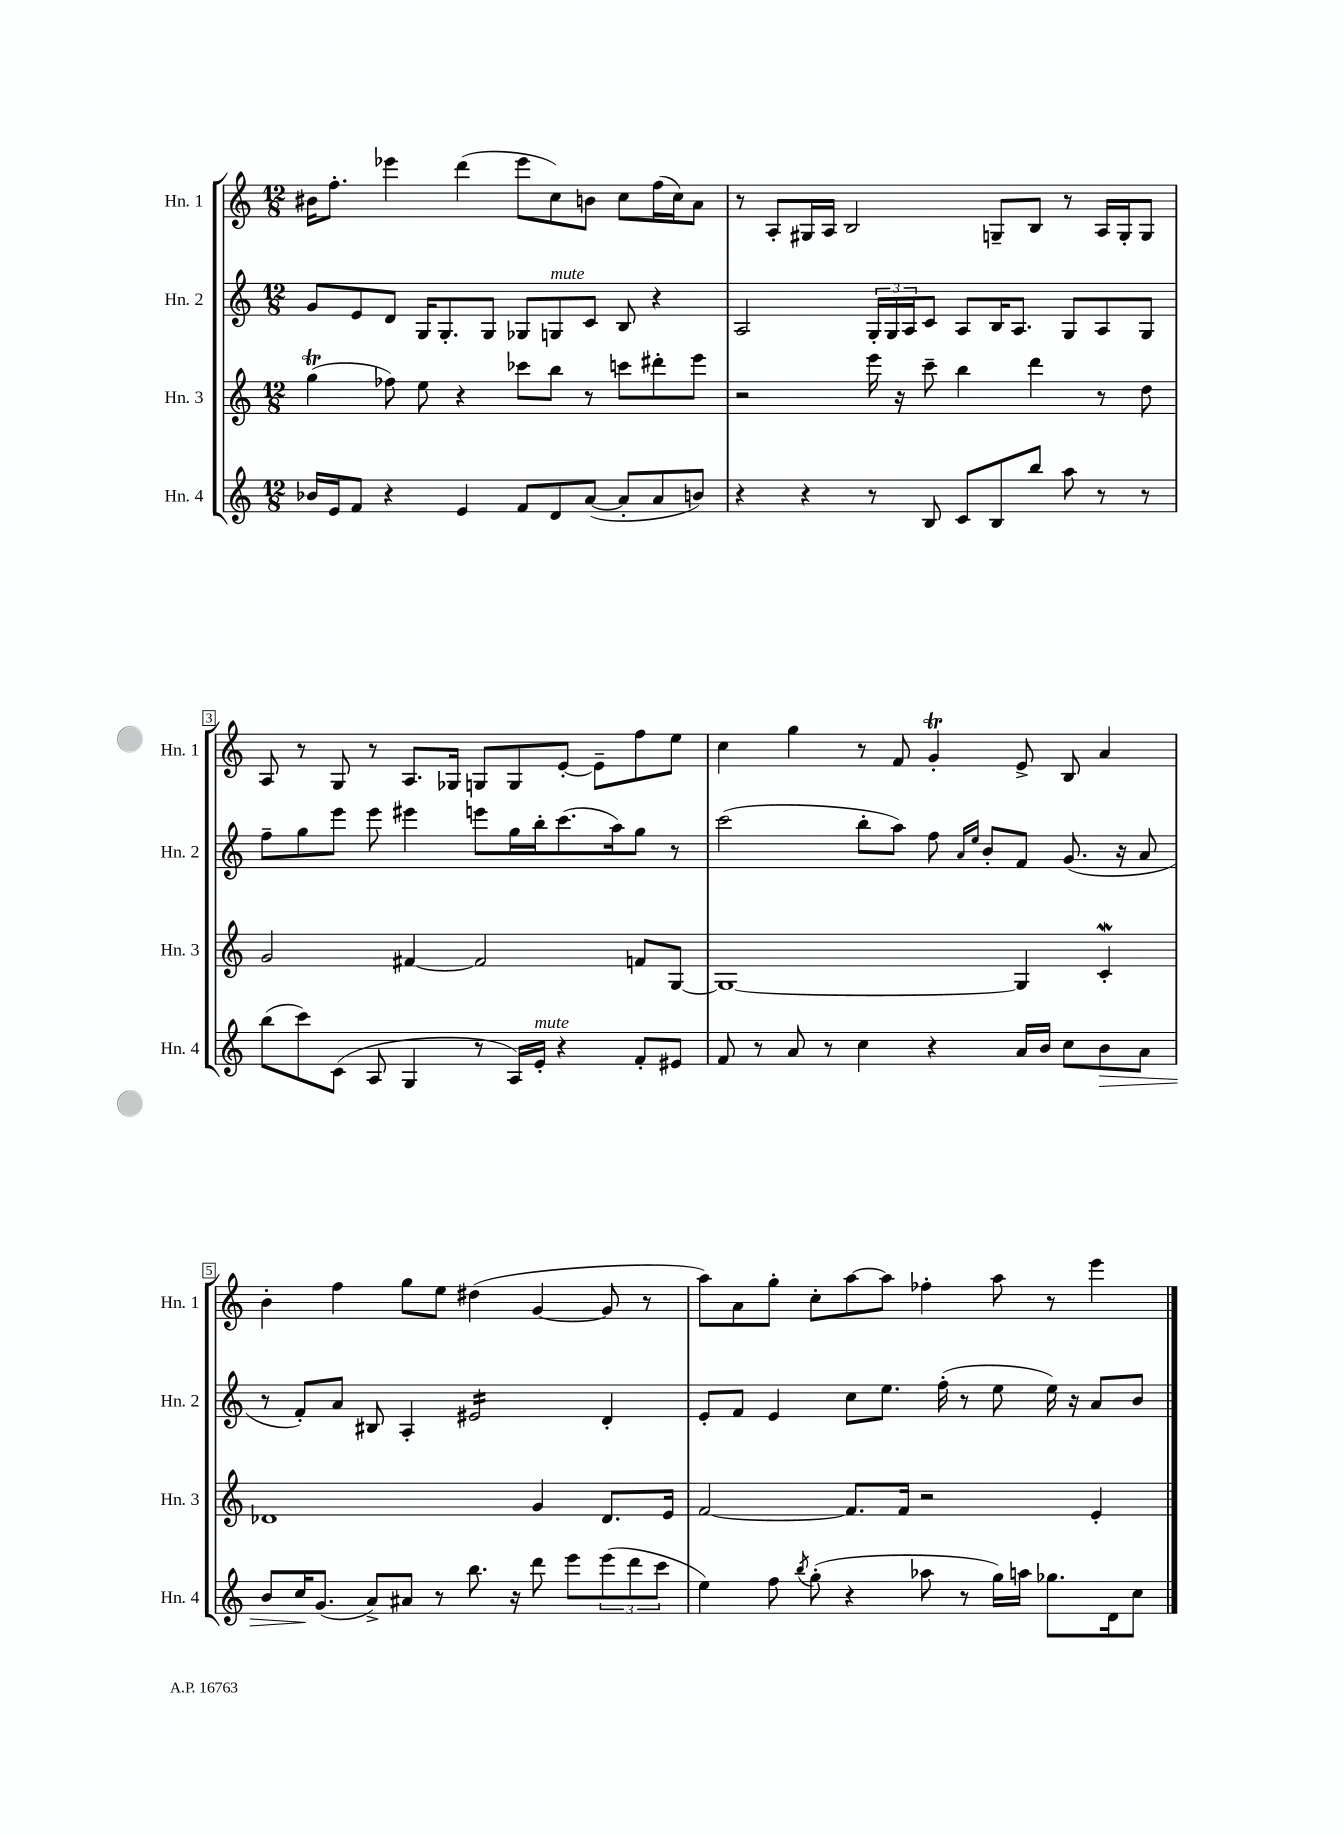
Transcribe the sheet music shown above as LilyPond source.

<<
\new StaffGroup <<
\new Staff = "s0" \with { instrumentName = "Hn. 1" shortInstrumentName = "Hn. 1" } {
    \clef treble \key c \major \numericTimeSignature \time 12/8
    bis'16 f''8.-. ees'''4 d'''4( ees'''8 c''8) b'8 c''8 f''16( c''16) a'8 |
    r8 a8-. gis16 a16 b2 g8-- b8 r8 a16 g16-. g8 |
    a8 r8 g8 r8 a8. ges16 g8 g8 e'8~-. e'8-- f''8 e''8 |
    c''4 g''4 r8 f'8 g'4-.\trill e'8-> b8 a'4 |
    b'4-. f''4 g''8 e''8 dis''4( g'4~ g'8 r8 |
    a''8) a'8 g''8-. c''8-. a''8~ a''8 fes''4-. a''8 r8 e'''4 \bar "|." |
}
\new Staff = "s1" \with { instrumentName = "Hn. 2" shortInstrumentName = "Hn. 2" } {
    \clef treble \key c \major \numericTimeSignature \time 12/8
    g'8 e'8 d'8 g16 g8.-. g8 ges8 g8^\markup { \italic "mute" } c'8 b8 r4 |
    a2 \tuplet 3/2 { g16-. g16 a16 } c'8 a8 b16 a8. g8 a8 g8 |
    f''8-- g''8 e'''8 e'''8 eis'''4 e'''8 g''16 b''16-. c'''8.( a''16) g''8 r8 |
    c'''2( b''8-. a''8) f''8 \grace { a'16 e''16 } b'8-. f'8 g'8.( r16 a'8 |
    r8 f'8-.) a'8 bis8 a4-. eis'2:16 d'4-. |
    e'8-. f'8 e'4 c''8 e''8. f''16-.( r8 e''8 e''16) r16 a'8 b'8 \bar "|." |
}
\new Staff = "s2" \with { instrumentName = "Hn. 3" shortInstrumentName = "Hn. 3" } {
    \clef treble \key c \major \numericTimeSignature \time 12/8
    g''4\trill( fes''8) e''8 r4 ces'''8 b''8 r8 c'''8 dis'''8-. e'''8 |
    r2 e'''16 r16 c'''8-- b''4 d'''4 r8 d''8 |
    g'2 fis'4~ fis'2 f'8 g8~ |
    g1~ g4 c'4-.\mordent |
    des'1 g'4 des'8. e'16 |
    f'2~ f'8. f'16 r2 e'4-. \bar "|." |
}
\new Staff = "s3" \with { instrumentName = "Hn. 4" shortInstrumentName = "Hn. 4" } {
    \clef treble \key c \major \numericTimeSignature \time 12/8
    bes'16 e'16 f'8 r4 e'4 f'8 d'8 a'8~( a'8-. a'8 b'8) |
    r4 r4 r8 b8 c'8 b8 b''8 a''8 r8 r8 |
    b''8( c'''8) c'8( a8 g4 r8 a16) e'16-.^\markup { \italic "mute" } r4 f'8-. eis'8 |
    f'8 r8 a'8 r8 c''4 r4 a'16 b'16 c''8 b'8\> a'8 |
    b'8 c''16\! g'8.( a'8->) ais'8 r8 b''8. r16 d'''8 e'''8 \tuplet 3/2 { e'''8( d'''8 c'''8 } |
    e''4) f''8 \acciaccatura { b''8 } g''8-.( r4 aes''8 r8 g''16) a''16 ges''8. d'16 c''8 \bar "|." |
}
>>
>>
\layout { \context { \Score \override BarNumber.stencil = #(make-stencil-boxer 0.1 0.3 ly:text-interface::print) } }
